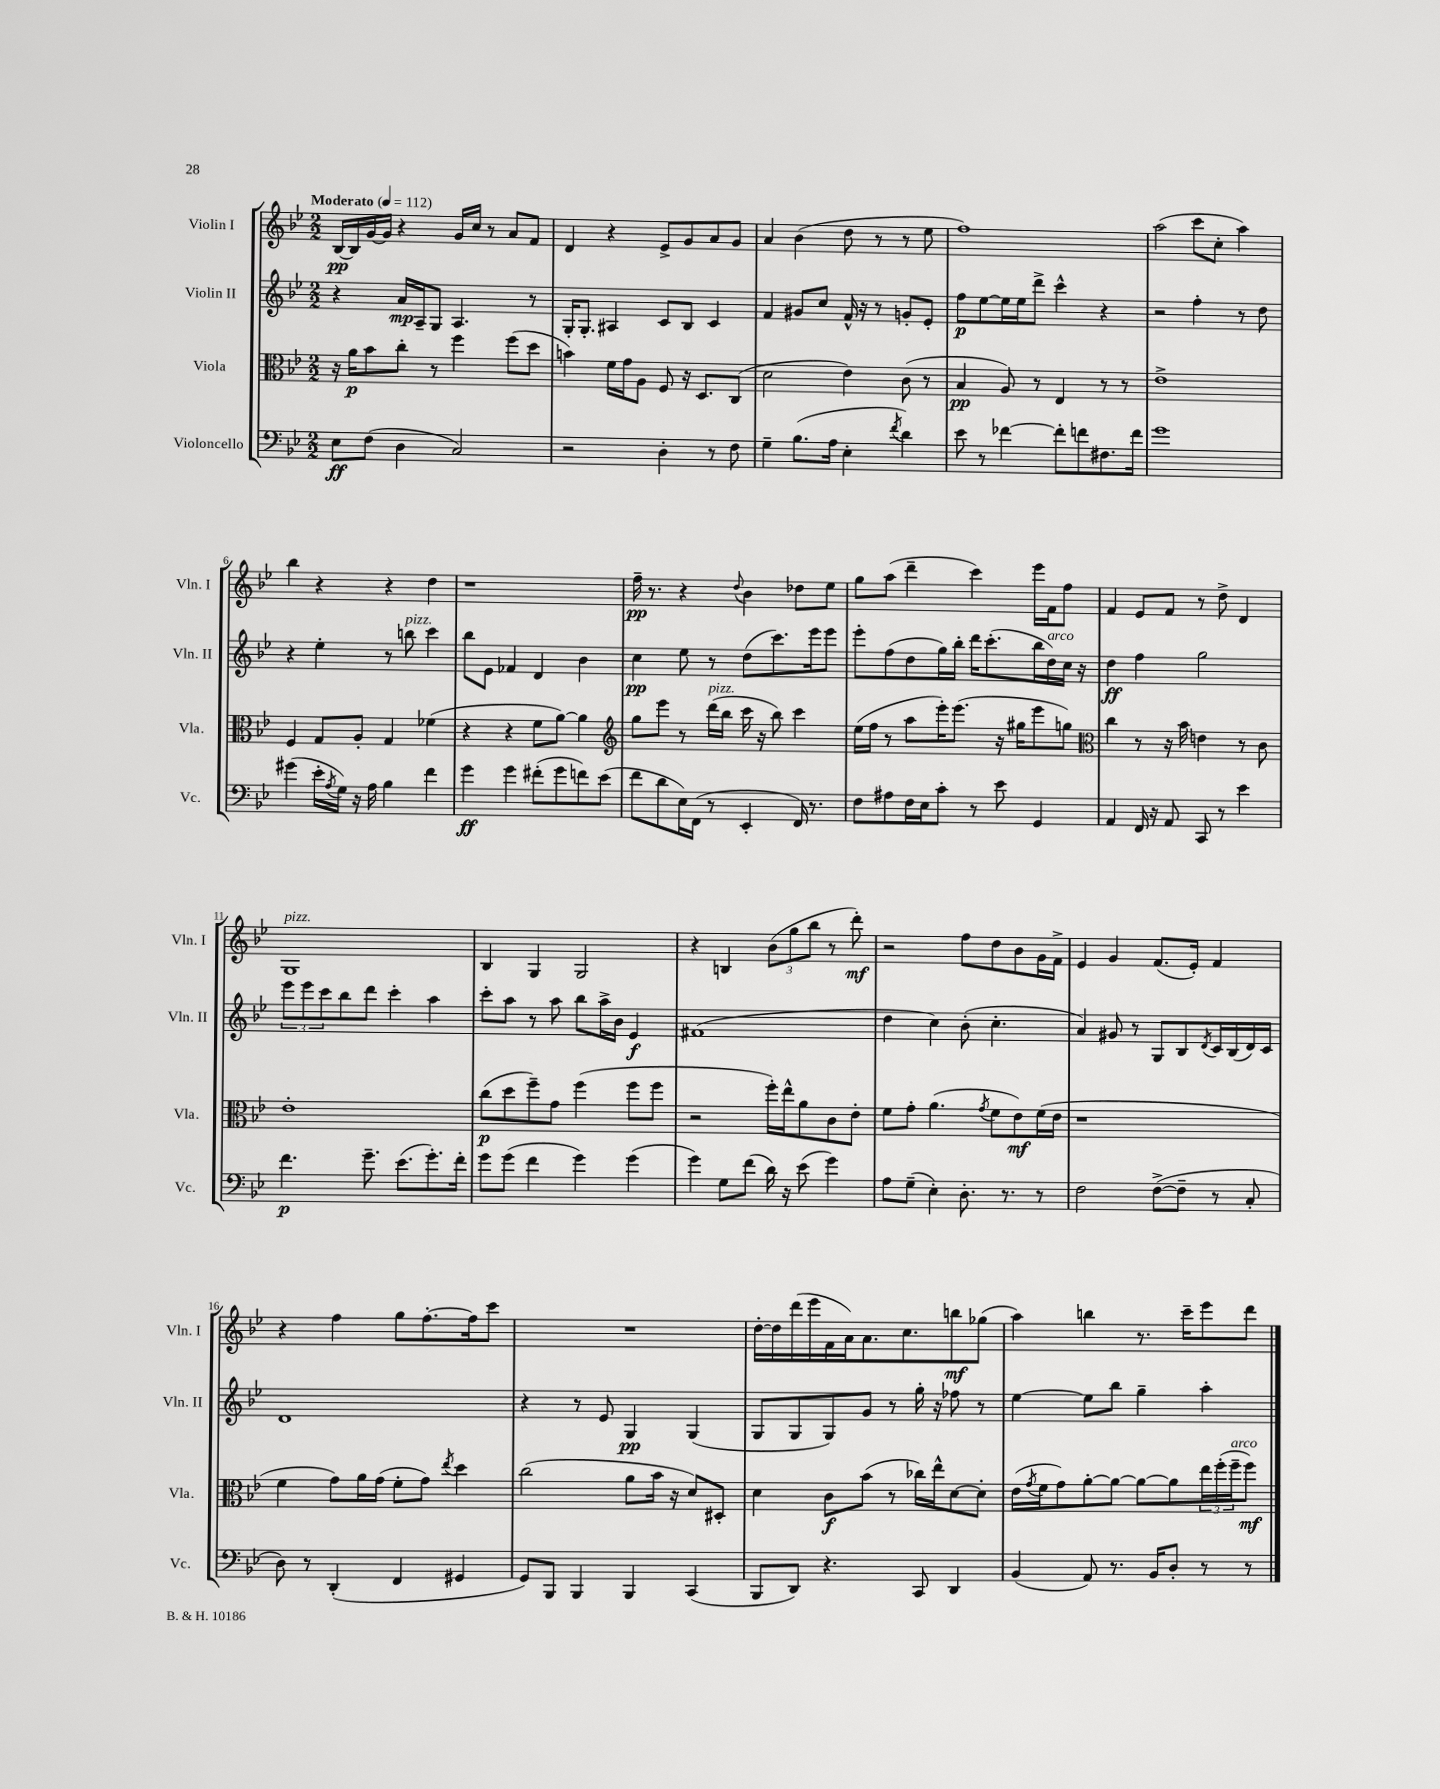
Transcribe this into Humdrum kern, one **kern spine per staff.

**kern	**kern	**kern	**kern
*staff4	*staff3	*staff2	*staff1
*clefF4	*clefC3	*clefG2	*clefG2
*k[b-e-]	*k[b-e-]	*k[b-e-]	*k[b-e-]
*M2/2	*M2/2	*M2/2	*M2/2
*MM112	*MM112	*MM112	*MM112
8E-\L	16r	4r	[16B-/LL
.	16a\LK	.	16B-/]
(8F\J	8b-\	.	[16g/
.	.	.	16g/]JJ
4D\	8cc'\J	16a/LL	4r
.	.	16A~/J	.
.	8r	8G/J	.
2C/)	4ff\	4.A/	16g/LL
.	.	.	16cc/JJ
.	.	.	8r
.	(8ff\L	.	8a/L
.	8dd\J	8r	8f/J
=	=	=	=
2r	4b\)	16G'/LK	4d/
.	.	8.G'/J	.
.	16f\LL	4A#/	4r
.	16g\J	.	.
.	8A\J	.	.
4D'\	8F/	8c/L	8e-^/L
.	16r	8B-/J	8g/
.	8.D/L	.	.
8r	.	4c/	8a/
8F\	(8C/J	.	8g/J
=	=	=	=
4G~\	2d\	4f/	4a/
(8.B-\L	.	8g#/L	(4b-\
.	.	8cc/J	.
16A\Jk	.	.	.
4E-'\	4e-\)	16f^^/	8dd\
.	.	16r	.
.	.	8r	8r
8qf/	.	.	.
4d\)	(8c\	8g'/L	8r
.	8r	8e-'/J	8ee-\
=	=	=	=
8e-\	4B-/	8ff\L	1ff)
8r	.	[8ee-\	.
[4f-\	8A/)	16ee-\]L	.
.	.	16ee-\J	.
.	8r	8ddd^\J	.
8f-'\]L	4E-/	4ccc^^\	.
8f\	.	.	.
8.F#\	8r	4r	.
.	8r	.	.
16f\Jk	.	.	.
=	=	=	=
1g	1e-^	2r	(2aa\
.	.	4ff'\	8ccc\L
.	.	.	8cc'\J
.	.	8r	4aa\)
.	.	8dd\	.
=	=	=	=
(4g#\	4F/	4r	4bb-\
16e-'\LL	8G/L	4ee-'\	4r
8qA/	.	.	.
16G\JJ)	.	.	.
16r	8A'/J	.	.
16A\	.	.	.
4B-\	4G/	8r	4r
.	.	8bb\	.
4f\	(4f-\	4ccc\	4dd\
=	=	=	=
4g\	4r	8bb-\L	1r
.	.	8e-\J	.
4g\	4r	4f-/	.
(8f#'\L	8f\L	4d/	.
8g\	[8a\J)	.	.
8f\)	4a\]	4b-\	.
(8e-\J	.	.	.
=	=	=	=
*	*clefG2	*	*
8f\L	8gg\L	4cc\	16ff~\
.	.	.	8.r
8d\	8eee-\J	.	.
16E-\L)	8r	8ee-\	4r
(16FF\JJ	.	.	.
8r	(16ddd\LL	8r	.
.	16bb-\JJ	.	.
.	.	.	8qqdd/
4EE-'/	16ccc\	(8dd\L	4b-\
.	16r	.	.
.	8bb-\)	8.ccc\)	.
16FF/)	4ccc\	.	8dd-\L
8.r	.	16eee-\k	.
.	.	8eee-\J	8ee-\J
=	=	=	=
8F\L	(16ee-\LL	8eee-'\L	8gg\L
.	16ff\JJ	.	.
8A#\	8r	(8ff\	(8aa\J
16F\L	8aa\L	8dd\	4ddd~\
16E-\J	.	.	.
8c'\J	16eee-'\K)	16gg\L)	.
.	(8.eee-\J	16bb-'\JJ	.
8r	.	16ddd\LK	4ccc\)
.	.	(8.ccc'\	.
8e-\	16r	.	.
.	16gg#\LK	.	.
4GG/	8eee-\	16bb-\L	16eee-\LL
.	.	16dd\)	16f\J
.	8gg\J)	16cc\JJ	8ff\J
.	.	16r	.
=	=	=	=
*	*clefC3	*	*
4AA/	4cc\	4dd\	4f/
16FF/	8r	4ff\	8e-/L
16r	.	.	.
8AA/	16r	.	8f/J
.	16b-\	.	.
8CC/	4e\	2gg\	8r
8r	.	.	8dd^\
4e-\	8r	.	4d/
.	8c\	.	.
=	=	=	=
4.f\	1e-'	12eee-\L	1G
.	.	12eee-\	.
.	.	12ccc\	.
.	.	8bb-\	.
8.g~\	.	8ddd\J	.
.	.	4ccc'\	.
(8.e-\L	.	.	.
8.g'\)	.	4aa\	.
16f'\Jk	.	.	.
=	=	=	=
8g\L	(8cc\L	8ccc'\L	4B-/
(8g\J	8dd\	8aa\J	.
4f\	8ff~\)	8r	4G/
.	8g\J	8aa\	.
4g\)	(4ff\	8bb-\L	2G/
.	.	16aa^\L	.
.	.	16b-\JJ	.
(4g\	8ff\L	4e-/	.
.	8ff\J	.	.
=	=	=	=
4g\)	2r	(1f#	4r
8G\L	.	.	4B/
(8f\J	.	.	.
16d\)	16ff'\LL)	.	(12b-\L
16r	16ee-^^\J	.	.
.	.	.	12gg\
(8e-\	8a\	.	.
.	.	.	12bb-\J
4g\)	8c\	.	8r
.	8e-'\J	.	8ddd'\)
=	=	=	=
8A\L	8f\L	4dd\	2r
(8G~\J	8g'\J	.	.
4E-'\)	(4.a\	4cc\)	.
8.D'\	.	(8b-'\	8ff\L
.	8qg/	.	.
.	8f\L	4.cc'\	8dd\
8.r	.	.	.
.	8e-\)	.	8b-\
8r	(16f\L	.	16g\L
.	16e-\JJ	.	16f^\JJ
=	=	=	=
2F\	1r	4a/)	4e-/
.	.	8g#/	4g/
.	.	8r	.
([8F^\L	.	8G/L	(8.f/L
8F~\]J	.	8B-/	.
.	.	.	16e-'/Jk)
.	.	8qd/	.
8r	.	16c/L	4f/
.	.	(16B-/	.
8C'/	.	16d/)	.
.	.	16c/JJ	.
=	=	=	=
8D\)	4f\	1d	4r
8r	.	.	.
(4DD'/	8g\L)	.	4ff\
.	16a\L	.	.
.	(16g\JJ	.	.
4FF/	8f'\L	.	8gg\L
.	8g\J)	.	[8.ff'\
.	8qee-/	.	.
4GG#/	4dd\	.	.
.	.	.	16ff\]k
.	.	.	8ccc\J
=	=	=	=
8GG/L)	(2cc\	4r	1r
8BBB-/J	.	.	.
4BBB-/	.	8r	.
.	.	8e-/	.
4BBB-/	8a\L	4G/	.
.	16b-\Jk	.	.
.	16r	.	.
(4CC/	8d/L)	(4G/	.
.	8D#'/J	.	.
=	=	=	=
8BBB-/L	4d\	8G/L	[16dd'\LL
.	.	.	16dd\]
8DD/J)	.	8G/	(16ddd\
.	.	.	16eee-\
4.r	8c\L	8G/)	16f\
.	.	.	16a\J)
.	(8b-\J	8g/J	8.a\
.	8r	8r	.
.	.	.	8.cc\
8CC/	16cc-\LL)	16gg'\	.
.	16ee-^^\J	16r	.
4DD/	[8d\	8ff-\	8bb\
.	8d'\]J	8r	(8gg-\J
=	=	=	=
(4BB-/	(16e-\LL	[4ee-\	4aa\)
.	8qg/	.	.
.	16f\J	.	.
.	8g\)	.	.
8AA/)	[8a'\	8ee-\]L	4bb\
8.r	8a\_J	8bb-\J	.
.	8a\_L	4gg~\	8.r
16BB-/LK	.	.	.
8D'/J	8a\]	.	.
.	.	.	16ccc~\LK
8r	24ee-\L	4aa'\	8eee-\
.	(24ff'\	.	.
.	24ff~\J	.	.
8r	8ff\J)	.	8ddd\J
==	==	==	==
*-	*-	*-	*-
